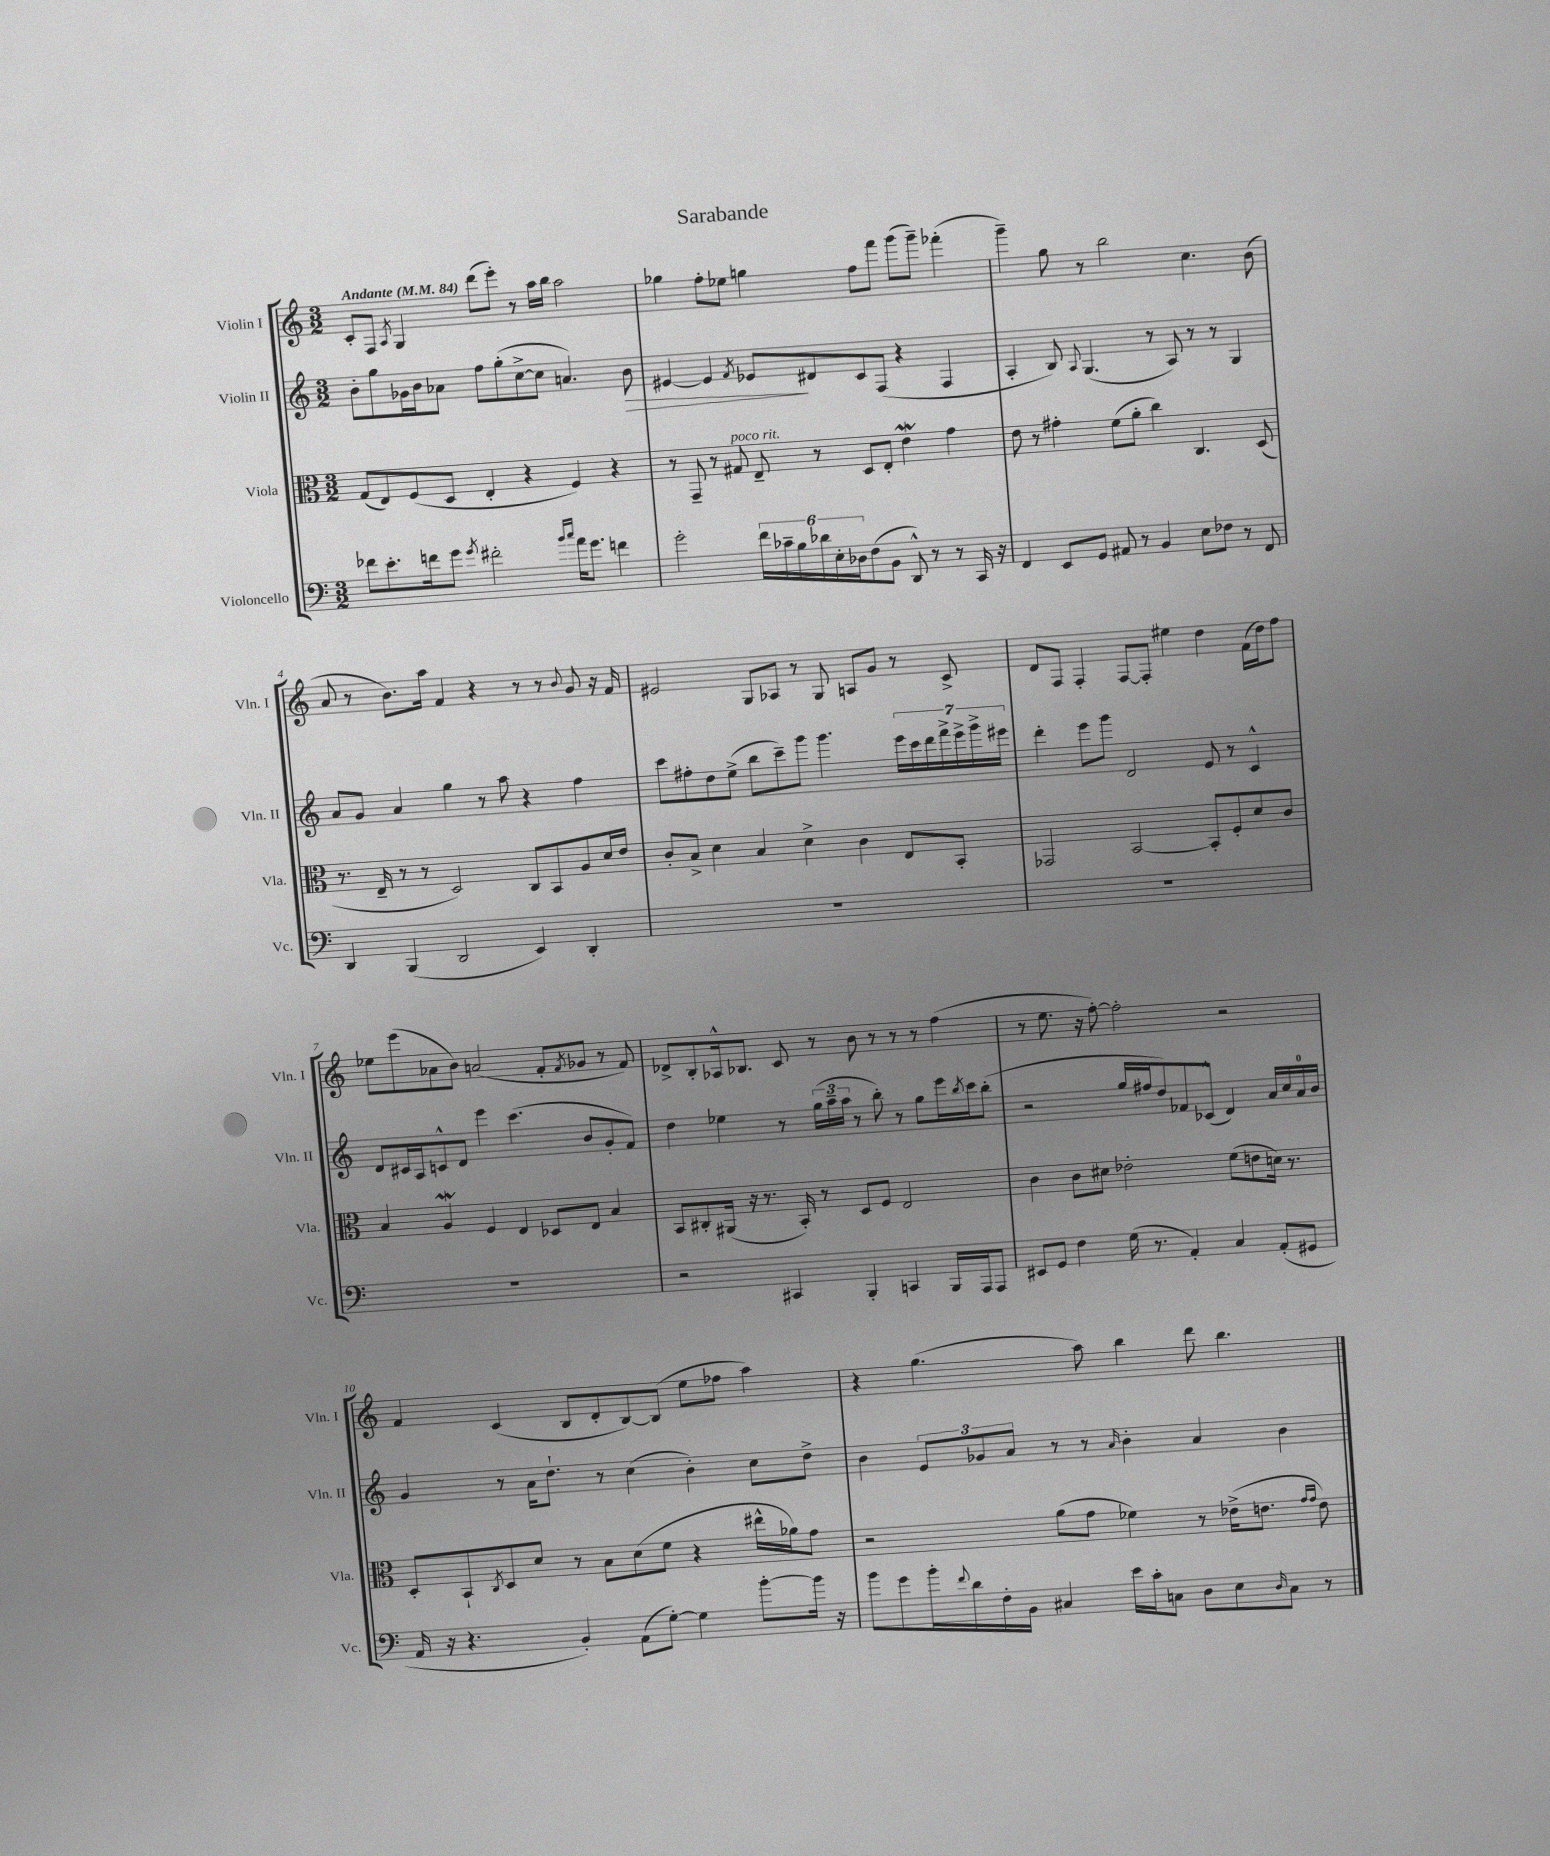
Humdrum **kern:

**kern	**kern	**kern	**kern
*staff4	*staff3	*staff2	*staff1
*clefF4	*clefC3	*clefG2	*clefG2
*k[]	*k[]	*k[]	*k[]
*M3/2	*M3/2	*M3/2	*M3/2
*MM84	*MM84	*MM84	*MM84
8f-	(8G	8b'	8c'
8.e'	8E)	8gg	8F
.	.	.	8qA
.	(8F	16g-	4G
16f	.	16b	.
8g	8D	8a-	.
8qg	.	.	.
2f#'	4E'	8ff	(8ddd
.	.	(8gg'	8eee')
.	4r	[8cc^	8r
.	.	8cc]	16aa
.	.	.	16bb
16qqb	.	.	.
16qqcc	.	.	.
16a	4F)	4.a)	2aa
8.g	.	.	.
4f	4r	.	.
.	.	8b	.
=	=	=	=
2g'	8r	[4e#	4gg-
.	8GG~	.	.
.	8r	4e#]	8ff'
.	8G#	.	8ee-
.	.	8qf	.
24f	8E~	8e-	4gg
24c-~	.	.	.
24B	.	.	.
24d-	8r	8d#	.
24E'	.	.	.
24D-	.	.	.
(8F	8D	8c	8ff
8BB	8E'	(8F	8fff
8DD^^)	4e	4r	(8ggg
8r	.	.	8ggg~)
8r	4g	4F	(4fff-'
16CC	.	.	.
16r	.	.	.
=	=	=	=
4FF	8e	4A'	4ggg~)
.	8r	.	.
8EE	4g#'	8B)	8gg
.	.	8qqA	.
8GG	.	(4.G	8r
8AA#	(8f	.	2bb
8r	8a'	.	.
4BB	4cc)	8r	.
.	.	8A)	.
8E	4.C	8r	4.cc
8F-	.	8r	.
8r	.	4G	.
8FF	(8D	.	(8b
=	=	=	=
4DD	8.r	8a	8a
.	.	8g	8r
.	16E~	.	.
(4BBB	8r	4a	8.b)
.	8r	.	.
.	.	.	16aa
2DD	2D)	4gg	4f
.	.	8r	4r
.	.	8aa	.
4EE)	8C	4r	8r
.	8BB	.	8r
.	.	.	8qqb
4DD'	8A	4ff	8g
.	16d	.	16r
.	16e	.	16f
=	=	=	=
1.r	8c'	8ccc	2e#
.	8B^	8ff#'	.
.	4d	8dd	.
.	.	(8ee^	.
.	4B	8bb	8G
.	.	8ccc~)	8A-
.	4d^	8ggg	8r
.	.	4.ggg	8G
.	4c	.	8A
.	.	.	8g
.	8E	28eee	8r
.	.	28ccc	.
.	.	28ddd	.
.	.	28fff^	.
.	8BB'	.	8c^
.	.	28eee^	.
.	.	28ggg^	.
.	.	28eee#	.
=	=	=	=
1.r	2GG-	4ddd'	8d
.	.	.	8F
.	.	8eee	4F'
.	.	8ggg	.
.	[2BB	2d	[8F
.	.	.	8F']
.	.	.	4ee#
.	8BB']	8e	4dd
.	8F'	8r	.
.	8d	4c^^	(16f
.	.	.	16dd)
.	8c	.	8ff
=	=	=	=
1.r	4B	8d	8ee-
.	.	16c#	(8eee
.	.	16A	.
.	4A	8c^^	8a-
.	.	8d	8b)
.	4F	4eee	(2a
.	4E	(4.ccc	.
.	8D-	.	8f'
.	.	.	8qf
.	8E	8b	8g-
.	4B	8g'	8r
.	.	8f)	8f)
=	=	=	=
2r	8BB	4dd	8d-^
.	8C#'	.	8B'
.	(16AA#	4ee-	16A-^^
.	16r	.	8.B-
.	8.r	.	.
4CC#	.	8r	8c
.	16BB')	.	.
.	8r	(24gg	8r
.	.	24aa~	.
.	.	24aa	.
4BBB'	8D	8r	8b
.	8F	8bb')	8r
4CC	2E	8r	8r
.	.	8gg	8r
16BBB	.	16eee	(4ff
.	.	8qbb	.
16AAA	.	16ccc	.
8AAA	.	(8bb'	.
=	=	=	=
8EE#	4c	2r	8r
8GG	.	.	8.ee
4F	8c	.	.
.	.	.	16r
.	8d#	.	[8ff')
(16G	2e-'	16gg	2ff']
8.r	.	16ff#	.
.	.	8dd)	.
4AA')	.	8f-	.
.	.	(8c-^^	.
4C	(8f	4d)	2r
.	8e	.	.
(8AA'	16d)	16a	.
.	8.r	16cc	.
8GG#	.	16a	.
.	.	16b	.
=	=	=	=
16AA	8D'	4g	4f
16r	.	.	.
4.r	8BB`	.	.
.	8qC	.	.
.	8D	8r	(4c
.	8d	16a	.
.	.	8.dd`	.
4BB')	8r	.	8B
.	8B	8r	8d'
(8AA	(8d	(4cc	[8B)
[8G')	8f	.	(8B]
4G]	4r	4b')	8ee
.	.	.	8ff-
[8b'	16ee#^^	8cc	4aa)
.	16a-)	.	.
16b]	8g	8dd^	.
16r	.	.	.
=	=	=	=
8b	2r	4b	4r
8g	.	.	.
16b'	.	12e	(4.gg
8qqf	.	.	.
16d	.	.	.
.	.	12g-	.
16F'	.	.	.
.	.	12a	.
16BB	.	.	.
4C#	(8a	8r	.
.	8g	8r	8aa)
.	.	16qqa	.
16e	4f-)	4b'	4bb
16c'	.	.	.
8C	.	.	.
8D	8r	4a	8ddd
8E	(16e-^	.	4.bb
.	8.e	.	.
16qqD	.	.	.
8C	.	4b	.
.	16qqg	.	.
.	16qqg	.	.
8r	8e)	.	.
==	==	==	==
*-	*-	*-	*-
